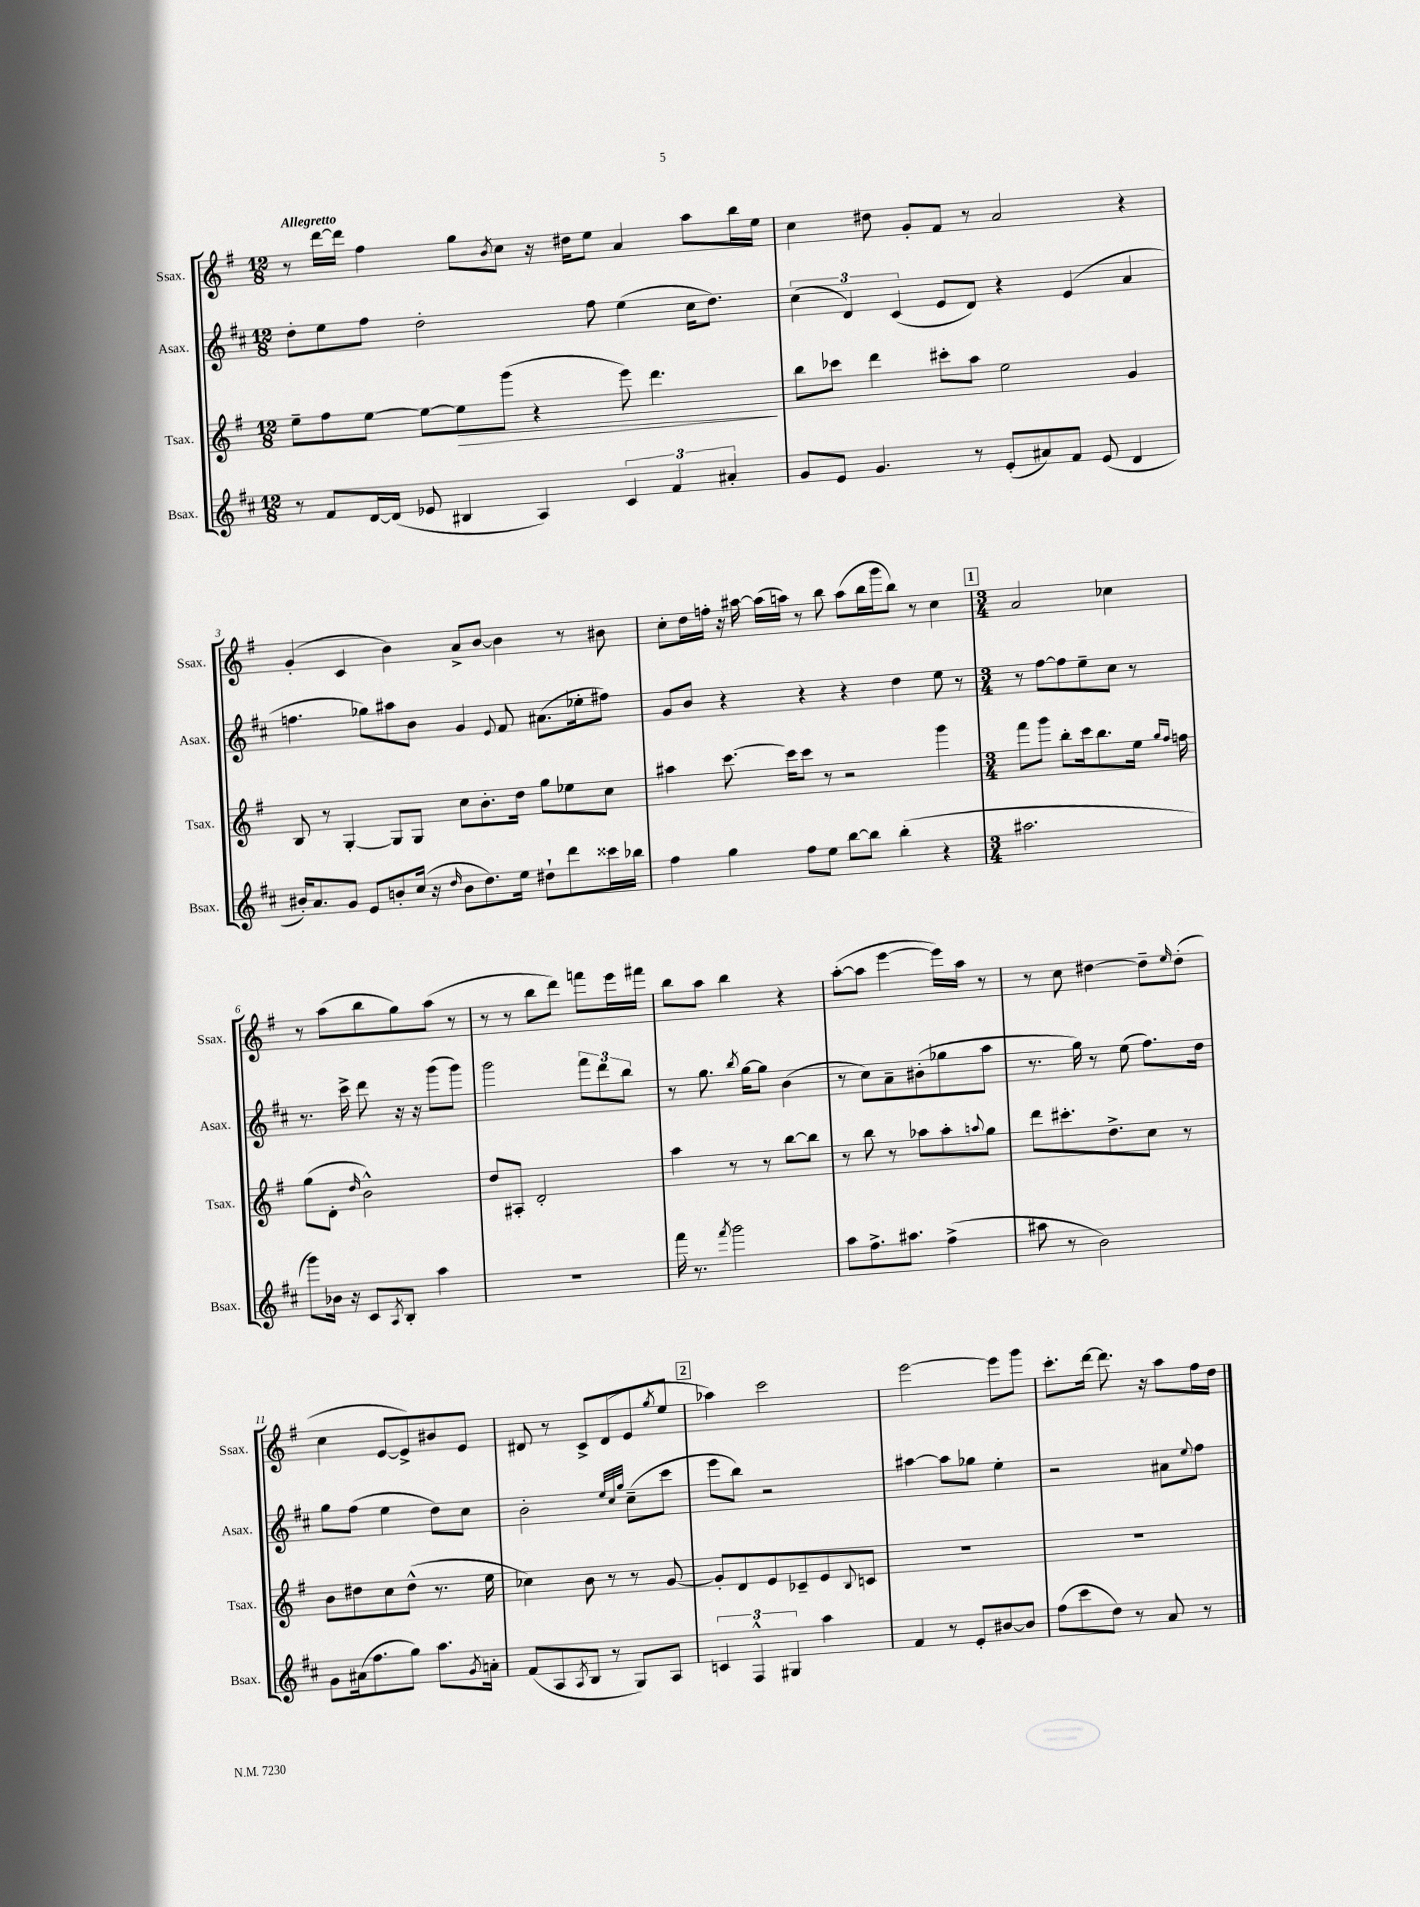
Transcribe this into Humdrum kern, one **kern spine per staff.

**kern	**kern	**kern	**kern
*staff4	*staff3	*staff2	*staff1
*clefG2	*clefG2	*clefG2	*clefG2
*k[f#c#]	*k[f#]	*k[f#c#]	*k[f#]
*M12/8	*M12/8	*M12/8	*M12/8
8r	8ee~	8dd'	8r
8f#	8ff#	8ee	[16ddd
.	.	.	16ddd]
[16d	[8ee	8ff#	4ff#
(16d]	.	.	.
8e-	8ee_	2dd'	.
4B#	8ee]	.	8gg
.	.	.	8qb
.	(8ggg	.	8cc
4A)	4r	.	16r
.	.	.	16dd#
.	.	8ff#	8ee
6c#	8eee)	(4ee	4a
.	4.ddd	.	.
6f#	.	.	.
.	.	16cc#	8aa
.	.	8.dd)	.
6a#'	.	.	.
.	.	.	16bb
.	.	.	16ee
=	=	=	=
8g	8bb	(6cc#	4cc
8e	8ccc-	.	.
.	.	6d)	.
4.g	4ddd	.	8dd#
.	.	(6c#	.
.	.	.	8g'
.	8ccc#'	8e	8f#
8r	8aa	8d)	8r
(8e'	2ee	4r	2a
8a#)	.	.	.
8f#	.	(4e	.
(8e	.	.	.
4d	4g	4a	4r
=	=	=	=
16b#')	8B	4.ff	(4g'
8.a	.	.	.
.	8r	.	.
8g	[4G'	.	4c
8e	.	8gg-)	.
8b'	8G]	8aa#	4b)
(16cc#	8G	8b	.
16r	.	.	.
16qqdd	.	.	.
8b	8cc	4g	8a^
8.dd)	8.b'	.	[8b
.	.	8qqe	.
.	.	8f#	4b]
16ee	16dd	.	.
8dd#`	8gg	(8.a#	.
8ddd	8ee-	.	8r
.	.	16ee-'	.
16ccc##	8cc	8ff#)	8b#
16bb-	.	.	.
=	=	=	=
4ff#	4aa#	8g	8cc'
.	.	8b	16dd
.	.	.	16ff'
4gg	[8.ccc	4r	16r
.	.	.	[16aa#
.	.	.	(16aa#]
.	16ccc]	.	16aa)
8ff#	8ccc	4r	8r
8ee	8r	.	8bb
[8bb	2r	4r	(8aa
8bb]	.	.	16bb
.	.	.	16ggg
(4bb'	.	4dd	8bb)
.	.	.	8r
4r	4ggg	8ee	4cc
.	.	8r	.
=	=	=	=
*M3/4	*M3/4	*M3/4	*M3/4
2.aa#	8fff#	8r	2a
.	8ggg	[8ff#	.
.	8bb'	8ff#]	.
.	16ccc	8ee~	.
.	8.bb	.	.
.	.	8cc#	4cc-
.	16ee	8r	.
.	16qqgg	.	.
.	16qqff#	.	.
.	16ff	.	.
=	=	=	=
8ggg)	(8gg	8.r	8r
16b-	8d'	.	(8aa
16r	.	16ccc#^	.
.	16qqdd	.	.
8c#	2b^^)	8ddd	8bb
8qA	.	.	.
8B'	.	16r	8gg)
.	.	16r	.
4aa	.	(8ggg	(8aa
.	.	8ggg)	8r
=	=	=	=
2.r	8dd	2ggg	8r
.	8A#'	.	8r
.	2d'	.	8bb
.	.	.	8ddd)
.	.	12fff#	8fff
.	.	12ddd	.
.	.	.	16eee
.	.	12bb	.
.	.	.	16fff#
=	=	=	=
16fff#	4aa	8r	8bb
8.r	.	.	.
.	.	8.gg	8aa
8qfff#	.	.	.
2ggg	8r	.	4bb
.	.	8qbb	.
.	.	[16gg	.
.	8r	8gg]	.
.	[8bb	(4b	4r
.	8bb]	.	.
=	=	=	=
8aa	8r	8r	([8aa'
8.ff#^	8bb	8cc#)	8aa]
.	8r	8a~	[4eee
8.aa#	.	.	.
.	8aa-	(8b#'	.
(4ff#^	8aa-'	8gg-	16eee])
.	.	.	16aa
.	8qqaa	.	.
.	8gg	8aa	8r
=	=	=	=
8aa#	8ddd	8.r	8r
8r	8.ccc#'	.	8cc
.	.	16gg)	.
2b)	.	8r	[4dd#
.	8.dd^	.	.
.	.	(8ee	.
.	8cc	8.ff#)	8dd#~]
.	.	.	16qqee
.	8r	.	(8dd#'
.	.	16dd	.
=	=	=	=
8g	8b	8gg	4cc
(16a#	8dd#	(8ff#	.
8.ff#	.	.	.
.	8cc	4ee	[8e
8gg)	(8dd#^^	.	8e^])
8.aa	8.r	8dd)	8b#
.	.	8cc#	8e
8qg	.	.	.
16a'	16ee	.	.
=	=	=	=
(8f#	4cc-)	2b'	8d#
8A	.	.	8r
8qA	.	.	.
8B	8b	.	8c^
8r	8r	.	(8d#
.	.	32qqee	.
.	.	32qqcc#	.
.	.	32qqgg	.
8G)	8r	(8cc#~	8e
.	.	.	8qgg
8A	[8g	8ccc#	8ee
=	=	=	=
6c	8g']	8eee	4aa-)
.	8d	8bb)	.
6F#^^	.	.	.
.	8e	2r	2ccc
6G#	.	.	.
.	8c-~	.	.
4aa	8e	.	.
.	8qqB	.	.
.	8c	.	.
=	=	=	=
4f#	2.r	[4aa#	[2eee
8r	.	8aa#]	.
8e'	.	8gg-	.
[8b#	.	4ee'	8eee]
8b#]	.	.	8ggg
=	=	=	=
(8ff#	2.r	2r	8.ccc'
8ccc#	.	.	.
.	.	.	[16ddd
8dd)	.	.	8.ddd]
8r	.	.	.
.	.	.	16r
8a	.	8a#	8aa
.	.	8qqee	.
8r	.	8ff#	16ff#
.	.	.	16dd
==	==	==	==
*-	*-	*-	*-
